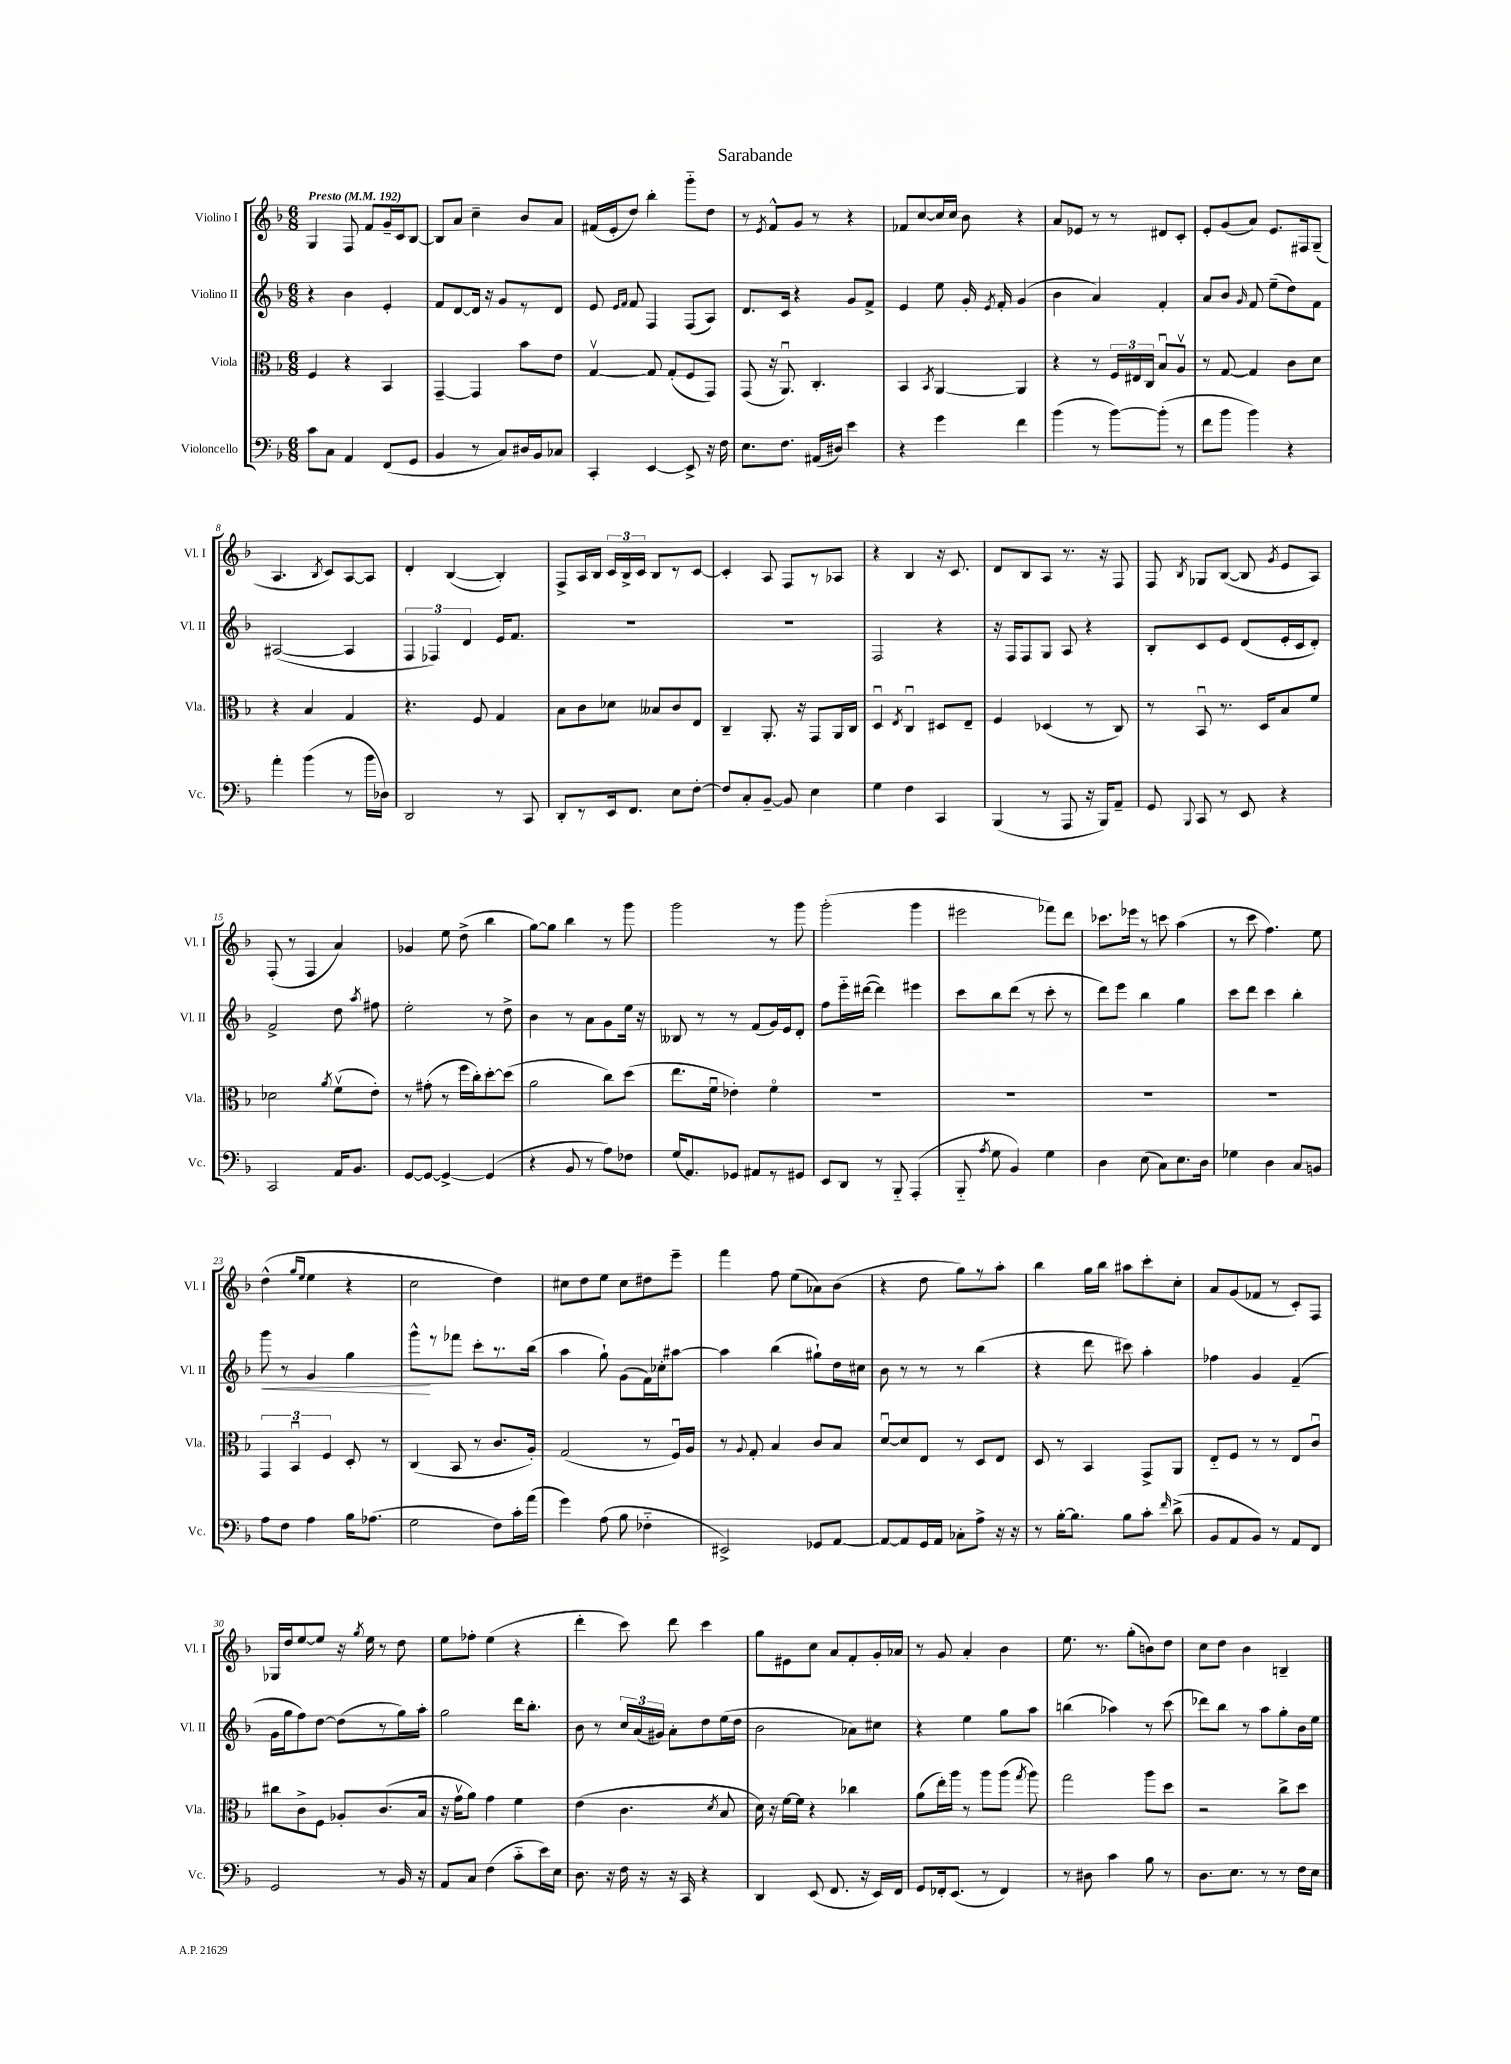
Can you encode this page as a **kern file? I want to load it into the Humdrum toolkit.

**kern	**kern	**kern	**kern
*staff4	*staff3	*staff2	*staff1
*clefF4	*clefC3	*clefG2	*clefG2
*k[b-]	*k[b-]	*k[b-]	*k[b-]
*M6/8	*M6/8	*M6/8	*M6/8
*MM192	*MM192	*MM192	*MM192
8c	4F	4r	4G
8C	.	.	.
4AA	4r	4b-	8F
.	.	.	8f
(8FF	4BB-	4e'	16g~
.	.	.	16c
8GG	.	.	[8B-
=	=	=	=
4BB-	[4GG~	8f	8B-]
.	.	[8d	8a
8r	4GG]	16d]	4cc~
.	.	16r	.
8C)	.	8g	.
16D#	8b-	8r	8b-
16BB-	.	.	.
8C-	8e	8d	8a
=	=	=	=
4CC'	[4Gv	8e	(16f#
.	.	.	16e'
.	.	16qqe	.
.	.	16qqf	.
.	.	8f	8dd)
[4EE	8G]	4F	4bb-'
.	(8G'	.	.
8EE^]	8F	(8F	8ggg'~
16r	8GG)	8A)	8dd
16F	.	.	.
=	=	=	=
8.E	(8GG	8.d	8r
.	.	.	8qe
.	16r	.	8f^^
8.F	8.AAu)	16c	.
.	.	4r	8g
(16AA#	4.C'	.	8r
16D#)	.	.	.
4e	.	8g	4r
.	.	8f^	.
=	=	=	=
4r	4BB-	4e	8f-
.	.	.	[8cc
.	8qBB-	.	.
4g	[4AA	8ee	16cc]
.	.	.	16cc
.	.	16g'	8b-
.	.	8qe	.
.	.	16f'	.
4f	4AA]	(4g	4r
=	=	=	=
(4b-	4r	4b-	8a
.	.	.	8e-
8r	8r	4a)	8r
[8b-)	24F	.	8r
.	24E#	.	.
.	24C	.	.
(8b-']	8B-u	4f'	8d#
8r	8Av	.	8c'
=	=	=	=
8f	8r	8a	8e'
8b-	[8G	8b-	(8g
.	.	16qqg	.
4b-)	4G]	8f	8a)
.	.	(8ee~	8.e
4r	8c	8dd)	.
.	.	.	16F#
.	8d	8f	(8G~
=	=	=	=
4a'	4r	([2A#	4.A
(4b-	4B-	.	.
.	.	.	8qB-
.	.	.	8c)
8r	4G	4A#]	[8A
16b-	.	.	8A]
16D-)	.	.	.
=	=	=	=
2DD	4.r	6F	4d'
.	.	6F-)	.
.	.	.	([4B-
.	.	6d	.
.	8F	.	.
8r	4G	16e	4B-'])
.	.	8.f	.
8CC	.	.	.
=	=	=	=
8DD'	8B-	2.r	8F^
8r	8c	.	16A
.	.	.	16B-
16EE	8d-	.	24c
.	.	.	24B-^
8.FF	.	.	.
.	.	.	24c
.	8B--	.	8B-
8E	8c	.	8r
[8F'	8E	.	[8c
=	=	=	=
8F]	4C~	2.r	4c']
8C'	.	.	.
[8BB-~	8.AA'	.	8A
8BB-]	.	.	8F
.	16r	.	.
4E	8GG	.	8r
.	16AA	.	8A-
.	16C	.	.
=	=	=	=
4G	4Du	2F	4r
.	8qE	.	.
4F	4Cu	.	4B-
4CC	8D#	4r	16r
.	.	.	8.c
.	8E~	.	.
=	=	=	=
(4BBB-	4F	16r	8d
.	.	16F	.
.	.	8F	8B-
8r	(4D-	8G	8A
8AAA	.	8A	8.r
16r	8r	4r	.
16BBB-)	.	.	16r
8AA~	8C)	.	8F
=	=	=	=
8GG	8r	8B-'	8F
8qqBBB-	.	.	8qB-
8CC	8BB-u	8c	8G-
8r	8.r	8e	([8B-
8EE	.	(8d	8B-]
.	16D	.	.
.	.	.	8qg
4r	8B-	16e'	8e
.	.	16c	.
.	8f	8d')	8A)
=	=	=	=
2CC	2d-	2f^	(8F'
.	.	.	8r
.	.	.	4F
.	8qa	.	.
16AA	(8fv	8dd	4a)
8.BB-	.	.	.
.	.	8qaa	.
.	8e')	8ff#	.
=	=	=	=
[8GG	8r	2ee'	4g-
8GG_	(8g#'	.	.
4GG^_	8r	.	8ee
.	16ff	.	(8dd^
.	16cc')	.	.
(4GG]	[8dd'	8r	4bb-
.	(8dd]	8dd^	.
=	=	=	=
4r	2a	4b-	[8gg)
.	.	.	8gg]
8BB-	.	8r	4bb-
8r	.	8a	.
8A)	8cc)	8g	8r
8F-	(8dd	16ee	8ggg
.	.	16r	.
=	=	=	=
(16G	8.ee	8B--	2ggg
8.AA)	.	.	.
.	.	8r	.
.	16fu	.	.
8GG-	4e-')	8r	.
8AA#	.	(8f	.
8r	4fo	16g)	8r
.	.	16e	.
8GG#	.	8d'	8ggg
=	=	=	=
8EE	2.r	8ff	(2ggg'
8DD	.	16eee'~	.
.	.	([16ddd#	.
8r	.	4ddd#])	.
8BBB-'~	.	.	.
(4AAA'	.	4eee#	4ggg
=	=	=	=
8BBB-'~	2.r	8ccc	2eee#
8qA	.	.	.
8G	.	8bb-	.
4BB-)	.	(8ddd	.
.	.	8r	.
4G	.	8ccc'	8fff-)
.	.	8r	8ddd
=	=	=	=
4D	2.r	8ddd)	8.ccc-
.	.	8eee	.
.	.	.	16eee-
(8E	.	4bb-	8r
8C)	.	.	8ccc
8.E	.	4gg	(4aa
16D	.	.	.
=	=	=	=
4G-	2.r	8ccc	8r
.	.	8ddd	8ccc
4D	.	4ccc	4.ff)
8C	.	4bb-'	.
8BB	.	.	8ee
=	=	=	=
8A	6GG	8ggg	(4dd^^
8F	.	8r	.
.	6BB-u	.	.
.	.	.	16qqgg
.	.	.	16qqee
4A	.	4g	4ee
.	6F	.	.
16B-	8D'	4gg	4r
(8.A-	.	.	.
.	8r	.	.
=	=	=	=
2G	(4C	8ggg^^	2cc
.	.	8r	.
.	8BB-	8fff-	.
.	8r	8ccc'	.
8F)	8.c	8.r	4dd)
16c'	.	.	.
(16a	16A')	(16bb-	.
=	=	=	=
4g)	(2G	4aa	8cc#
.	.	.	8dd
(8A	.	8gg`)	8ee
8B-	.	(8g	8cc#
4F-'~	8r	16f)	8dd#
.	.	16cc-'	.
.	16Fu)	[8aa#	8eee~
.	16A	.	.
=	=	=	=
2EE#^)	8r	4aa#]	4fff
.	8qqA	.	.
.	8G'	.	.
.	4B-	(4bb-	8ff
.	.	.	(8ee
8GG-	8c	8gg#`)	8a-)
[8AA	8B-	16dd	(8b-
.	.	16cc#	.
=	=	=	=
8AA_	[8du	8b-	4r
8AA]	8d]	8r	.
16GG	8E	8r	8dd
16AA	.	.	.
8C-'	8r	8r	8gg)
8A^	8D	(4bb-	8r
16r	8E	.	8aa'
16r	.	.	.
=	=	=	=
8r	8D	4r	4bb-
[16B-'	8r	.	.
8.B-]	.	.	.
.	4BB-	8ddd	16gg
.	.	.	16bb-
8B-	.	8ccc#)	8aa#
8c'	8GG^	4aa'	8ccc'
16qqf	.	.	.
(8d^	8AA	.	8cc'
=	=	=	=
8BB-	8E'~	4ff-	8a
8AA	8F	.	(8g
8BB-)	8r	4g	8f-
8r	8r	.	8r
8AA	8E	(4f~	8c')
8FF	8cu	.	8F
=	=	=	=
2GG	8cc#	16g	16G-
.	.	16gg	16dd
.	8c^	8ff)	[8ee
.	8F	[8dd	8ee]
.	8A-'	(8dd]	16r
.	.	.	8qgg
.	.	.	16ee
8r	(8.c	8r	8r
16BB-	.	16gg)	8dd
16r	16B-	16aa'	.
=	=	=	=
8AA	16r	2gg	8ee
.	16gv	.	.
8C	8a)	.	8ff-'
(4F	4g	.	(4ee
8c'~	4f	16ddd	4r
.	.	8.bb-'	.
16e)	.	.	.
16E	.	.	.
=	=	=	=
8.D	(4e	8b-	4ddd'
.	.	8r	.
16r	.	.	.
16F	4.c	24cc	8ccc)
.	.	(24a	.
16r	.	.	.
.	.	24g#)	.
16r	.	8a'	8ddd
16CC	.	.	.
4r	.	8dd	4ccc
.	8qd	.	.
.	8B-	(16ee	.
.	.	16dd	.
=	=	=	=
4DD	16d)	2b-	8gg
.	16r	.	.
.	[16f	.	8e#
.	16f]	.	.
(8EE	4r	.	8cc
8.FF	.	.	8a
.	4cc-	8a-)	8f'
16r	.	.	.
16EE)	.	8cc#	16g'
16FF	.	.	16a-
=	=	=	=
8GG	(8a	4r	8r
16FF-'	16ee')	.	8g
(8.EE	16aa	.	.
.	8r	4ee	4a'
8r	8aa	.	.
4FF-)	(8aa	8gg	4b-
.	8qgg	.	.
.	8aa)	8aa	.
=	=	=	=
8r	2gg	(4bb	8.ee
8D#	.	.	.
.	.	.	8.r
4c	.	4aa-)	.
.	.	.	(8gg'
8B-	8aa	8r	8b)
8r	8dd	(8ccc	8dd
=	=	=	=
8.D	2r	8ddd-)	8cc
.	.	8bb-	8dd
8.E	.	.	.
.	.	8r	4b-
8r	.	8aa	.
8r	8cc^	8gg'	4B~
16F	8dd	16b-	.
16E	.	16ee	.
==	==	==	==
*-	*-	*-	*-
